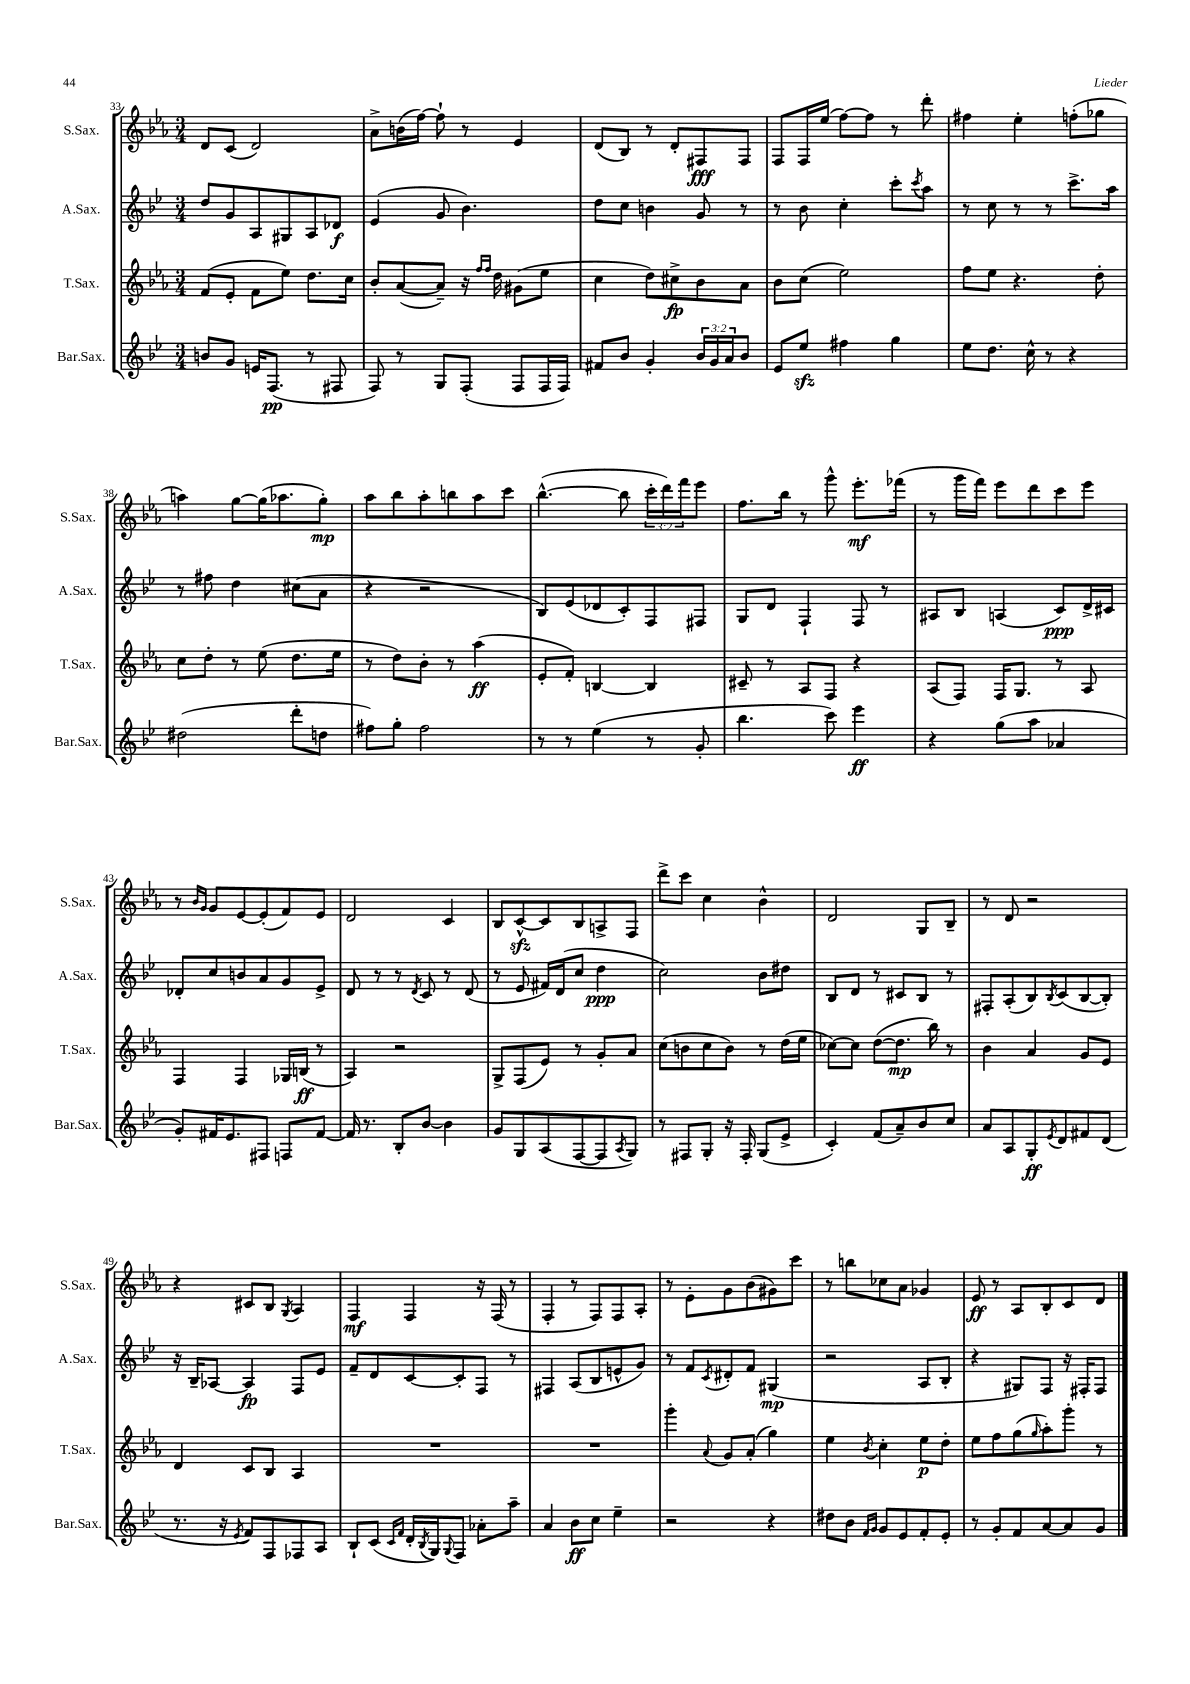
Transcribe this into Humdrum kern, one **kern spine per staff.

**kern	**dynam	**kern	**dynam	**kern	**dynam	**kern	**dynam
*part4	*part4	*part3	*part3	*part2	*part2	*part1	*part1
*staff4	*staff4	*staff3	*staff3	*staff2	*staff2	*staff1	*staff1
*I"Bar.Sax.	*	*I"T.Sax.	*	*I"A.Sax.	*	*I"S.Sax.	*
*I'Bar.Sax.	*	*I'T.Sax.	*	*I'A.Sax.	*	*I'S.Sax.	*
*clefG2	*	*clefG2	*	*clefG2	*	*clefG2	*
*k[b-e-]	*	*k[b-e-a-]	*	*k[b-e-]	*	*k[b-e-a-]	*
*M3/4	*	*M3/4	*	*M3/4	*	*M3/4	*
=33	=33	=33	=33	=33	=33	=33	=33
8bn/L	.	(8f/L	.	8dd/L	.	8d/L	.
8g/J	.	8e-'/J	.	8g/	.	(8c/J	.
16en/KL	.	8f\L	.	8A/	.	2d/)	.
(8.F/J	pp	.	.	.	.	.	.
.	.	8ee-\J)	.	8G#X/	.	.	.
8r	.	8.dd\L	.	8A/	.	.	.
8F#X/	.	.	.	8d-X/J	f	.	.
.	.	16cc\Jk	.	.	.	.	.
=34	=34	=34	=34	=34	=34	=34	=34
8F/)	.	8b-'/L	.	(4e-/	.	8a-^\L	.
8r	.	([8a-/	.	.	.	(16bn\L	.
.	.	.	.	.	.	[16ff\JJ)	.
8G/L	.	8a-~/J])	.	8g/	.	8ff`\]	.
(8F'/J	.	16r	.	4.b-\)	.	8r	.
.	.	16qqff/LL	.	.	.	.	.
.	.	16qqff/JJ	.	.	.	.	.
.	.	16dd\	.	.	.	.	.
8F/L	.	(8g#X\L	.	.	.	4e-/	.
16F/L	.	8ee-\J	.	.	.	.	.
16F/JJ)	.	.	.	.	.	.	.
=35	=35	=35	=35	=35	=35	=35	=35
8f#X/L	.	4cc\	.	8dd\L	.	(8d/L	.
8b-/J	.	.	.	8cc\J	.	8B-/J)	.
4g'/	.	8dd\L)	.	4bn\	.	8r	.
.	.	8cc#X^\	fp	.	.	8d'/L	.
24b-/LL	.	8b-\	.	8g/	.	8F#X/	fff
24g/	.	.	.	.	.	.	.
24a/J	.	.	.	.	.	.	.
8b-/J	.	8a-\J	.	8r	.	8F#/J	.
=36	=36	=36	=36	=36	=36	=36	=36
8e-/L	.	8b-\L	.	8r	.	8F/L	.
8ee-zz/J	.	(8cc\J	.	8b-\	.	16F/L	.
.	.	.	.	.	.	(16ee-/JJ	.
4ff#X\	.	2ee-\)	.	4cc'\	.	[8ff\L)	.
.	.	.	.	.	.	8ff\J]	.
4gg\	.	.	.	8ccc'\L	.	8r	.
.	.	.	.	8qccc/	.	.	.
.	.	.	.	8aa\J	.	8ddd'\	.
=37	=37	=37	=37	=37	=37	=37	=37
8ee-\L	.	8ff\L	.	8r	.	4ff#X\	.
8.dd\J	.	8ee-\J	.	8cc\	.	.	.
.	.	4.r	.	8r	.	4ee-'\	.
16cc^^\	.	.	.	.	.	.	.
8r	.	.	.	8r	.	.	.
4r	.	.	.	8.ccc^\L	.	(8ffn'\L	.
.	.	8dd'\	.	.	.	8gg-X\J	.
.	.	.	.	16aa\Jk	.	.	.
!!LO:LB:g=z
=38	=38	=38	=38	=38	=38	=38	=38
(2dd#X\	.	8cc\L	.	8r	.	4aan\)	.
.	.	8dd'\J	.	8ff#X\	.	.	.
.	.	8r	.	4dd\	.	[8gg\L	.
.	.	(8ee-\	.	.	.	(16gg\K]	.
.	.	.	.	.	.	8.aa-X\	.
8ddd'\L	.	8.dd\L	.	(8cc#X\L	.	.	.
8ddn\J	.	.	.	8a\J	.	8gg'\J)	mp
.	.	16ee-\Jk	.	.	.	.	.
=39	=39	=39	=39	=39	=39	=39	=39
8ff#X\L)	.	8r	.	4r	.	8aa-\L	.
8gg'\J	.	8dd\L)	.	.	.	8bb-\	.
2ff#\	.	8b-'\J	.	2r	.	8aa-'\	.
.	.	8r	.	.	.	8bbn\	.
.	.	(4aa-\	ff	.	.	8aa-\	.
.	.	.	.	.	.	8ccc\J	.
=40	=40	=40	=40	=40	=40	=40	=40
8r	.	8e-'/L	.	8B-/L)	.	([4.bb-^^\	.
8r	.	8f'/J)	.	(8e-/	.	.	.
(4ee-\	.	[4Bn/	.	8d-X/	.	.	.
.	.	.	.	8c'/)	.	8bb-\]	.
8r	.	4B/]	.	8F/	.	24ccc'\LL	.
.	.	.	.	.	.	24ddd\)	.
.	.	.	.	.	.	24fff\J	.
8g'/	.	.	.	8F#X/J	.	8eee-\J	.
=41	=41	=41	=41	=41	=41	=41	=41
4.bb-\	.	8c#X~/	.	8G/L	.	8.ff\L	.
.	.	8r	.	8d/J	.	.	.
.	.	.	.	.	.	16bb-\Jk	.
.	.	8A-/L	.	4F`/	.	8r	.
8ccc\)	.	8F/J	.	.	.	8ggg^^\	.
4eee-\	ff	4r	.	8F/	.	8.eee-'\L	mf
.	.	.	.	8r	.	.	.
.	.	.	.	.	.	(16fff-X\Jk	.
=42	=42	=42	=42	=42	=42	=42	=42
4r	.	(8A-/L	.	8A#X/L	.	8r	.
.	.	8F/J)	.	8B-/J	.	16ggg\LL	.
.	.	.	.	.	.	16fff\JJ)	.
(8gg\L	.	16F/KL	.	(4An/	.	8eee-\L	.
.	.	8.G/J	.	.	.	.	.
8aa\J	.	.	.	.	.	8ddd\	.
4a-X/	.	8r	.	8c/L)	ppp	8ccc\	.
.	.	8A-/	.	16d^/L	.	8eee-\J	.
.	.	.	.	16c#X/JJ	.	.	.
!!LO:LB:g=z
=43	=43	=43	=43	=43	=43	=43	=43
8g'/L)	.	4F/	.	8d-X'/L	.	8r	.
.	.	.	.	.	.	16qqb-/LL	.
.	.	.	.	.	.	16qqg/JJ	.
16f#X/K	.	.	.	8cc/	.	8g/L	.
8.e-/	.	.	.	.	.	.	.
.	.	4F/	.	8bn/	.	[8e-/	.
8F#X/J	.	.	.	8a/	.	(8e-'/]	.
8Fn/L	.	16G-X/LL	.	8g/	.	8f/)	.
.	.	(16Bn/JJ	ff	.	.	.	.
[8f#/J	.	8r	.	8e-^/J	.	8e-/J	.
=44	=44	=44	=44	=44	=44	=44	=44
16f#/]	.	4A-/)	.	8d/	.	2d/	.
8.r	.	.	.	.	.	.	.
.	.	.	.	8r	.	.	.
8B-'/L	.	2r	.	8r	.	.	.
.	.	.	.	8qd/	.	.	.
[8b-/J	.	.	.	8c/	.	.	.
4b-\]	.	.	.	8r	.	4c/	.
.	.	.	.	(8d/	.	.	.
=45	=45	=45	=45	=45	=45	=45	=45
8g/L	.	8G^/L	.	8r	.	8B-/L	.
8G/	.	(8F/	.	8e-/	.	[8czz^^/	.
(8A/	.	8e-/J)	.	16f#X/LL)	.	8c/]	.
.	.	.	.	(16d/J	.	.	.
[8F/	.	8r	.	8cc/J	.	8B-/	.
8F/]	.	8g'/L	.	4dd\	ppp	8An^/	.
8qA/	.	.	.	.	.	.	.
8G/J)	.	8a-/J	.	.	.	8F/J	.
=46	=46	=46	=46	=46	=46	=46	=46
8r	.	(8cc\L	.	2cc\)	.	8ddd^\L	.
8F#X/L	.	8bn\	.	.	.	8ccc\J	.
8G'/J	.	8cc\	.	.	.	4cc\	.
16r	.	8b\J)	.	.	.	.	.
16F#'/	.	.	.	.	.	.	.
(8G/L	.	8r	.	8b-\L	.	4b-^^\	.
8e-^/J	.	(16dd\LL	.	8dd#X\J	.	.	.
.	.	16ee-\JJ	.	.	.	.	.
=47	=47	=47	=47	=47	=47	=47	=47
4c'/)	.	[8cc-X\L)	.	8B-/L	.	2d/	.
.	.	8cc-\J]	.	8d/J	.	.	.
(8f/L	.	([8dd\L	.	8r	.	.	.
8a~/)	.	8.dd\J]	mp	8c#X/L	.	.	.
8b-/	.	.	.	8B-/J	.	8G/L	.
.	.	16bb-\)	.	.	.	.	.
8cc/J	.	8r	.	8r	.	8B-~/J	.
=48	=48	=48	=48	=48	=48	=48	=48
8a/L	.	4b-\	.	8F#X'/L	.	8r	.
8A/	.	.	.	(8A'/	.	8d/	.
8G'/	ff	4a-/	.	8B-/)	.	2r	.
8qe-/	.	.	.	8qB-/	.	.	.
8d/	.	.	.	(8c/	.	.	.
8f#X/	.	8g/L	.	[8B-/	.	.	.
(8d/J	.	8e-/J	.	8B-'/J])	.	.	.
!!LO:LB:g=z
=49	=49	=49	=49	=49	=49	=49	=49
8.r	.	4d/	.	16r	.	4r	.
.	.	.	.	16B-~/KL	.	.	.
.	.	.	.	[8A-X/J	.	.	.
16r	.	.	.	.	.	.	.
8qe-/	.	.	.	.	.	.	.
8f/L)	.	8c/L	.	4A-/]	fp	8c#X/L	.
8F/	.	8B-/J	.	.	.	8B-/J	.
.	.	.	.	.	.	8qG/	.
8F-X/	.	4A-/	.	8F/L	.	4A-/	.
8A/J	.	.	.	8e-/J	.	.	.
=50	=50	=50	=50	=50	=50	=50	=50
8B-`/L	.	2.r	.	8f~/L	.	4F/	mf
(8c/J	.	.	.	8d/	.	.	.
16qqc/LL	.	.	.	.	.	.	.
16qqf/JJ	.	.	.	.	.	.	.
16d'/LL	.	.	.	[8c/	.	4F/	.
8qB-/	.	.	.	.	.	.	.
16G/J)	.	.	.	.	.	.	.
8qqG/	.	.	.	.	.	.	.
8F/J	.	.	.	8c'/]	.	.	.
8a-X'\L	.	.	.	8F/J	.	16r	.
.	.	.	.	.	.	(16F/	.
8aa~\J	.	.	.	8r	.	8r	.
=51	=51	=51	=51	=51	=51	=51	=51
4a/	.	2.r	.	4F#X/	.	4F'/	.
8b-\L	ff	.	.	(8A/L	.	8r	.
8cc\J	.	.	.	8B-/	.	8F/L)	.
4ee-~\	.	.	.	8en^^/	.	8F/	.
.	.	.	.	8g/J)	.	8A-'/J	.
=52	=52	=52	=52	=52	=52	=52	=52
2r	.	4ggg'\	.	8r	.	8r	.
.	.	.	.	8f/L	.	8e-'\L	.
.	.	8qqa-/	.	8qc/	.	.	.
.	.	8g/L	.	8d#X'/	.	8g\	.
.	.	(8a-'/J	.	8f/J	.	(8b-\	.
4r	.	4gg\)	.	(4G#X/	mp	8g#X\)	.
.	.	.	.	.	.	8ccc\J	.
=53	=53	=53	=53	=53	=53	=53	=53
8dd#X\L	.	4ee-\	.	2r	.	8r	.
8b-\J	.	.	.	.	.	8bbn\L	.
16qqf/LL	.	.	.	.	.	.	.
16qqg/JJ	.	8qb-/	.	.	.	.	.
8g/L	.	4cc'\	.	.	.	8cc-X\	.
8e-/	.	.	.	.	.	8a-\J	.
8f'/	.	8ee-\L	p	8A/L	.	4g-X/	.
8e-'/J	.	8dd'\J	.	8B-'/J	.	.	.
=54	=54	=54	=54	=54	=54	=54	=54
8r	.	8ee-\L	.	4r	.	8e-/	ff
8g'/L	.	8ff\	.	.	.	8r	.
8f/	.	(8gg\	.	8G#X/L)	.	8A-/L	.
.	.	16qqgg/	.	.	.	.	.
[8a/	.	8aa-'\)	.	8F/J	.	8B-'/	.
8a/]	.	8ggg'\J	.	16r	.	8c/	.
.	.	.	.	16F#X'/KL	.	.	.
8g/J	.	8r	.	8F#/J	.	8d/J	.
==	==	==	==	==	==	==	==
*-	*-	*-	*-	*-	*-	*-	*-
